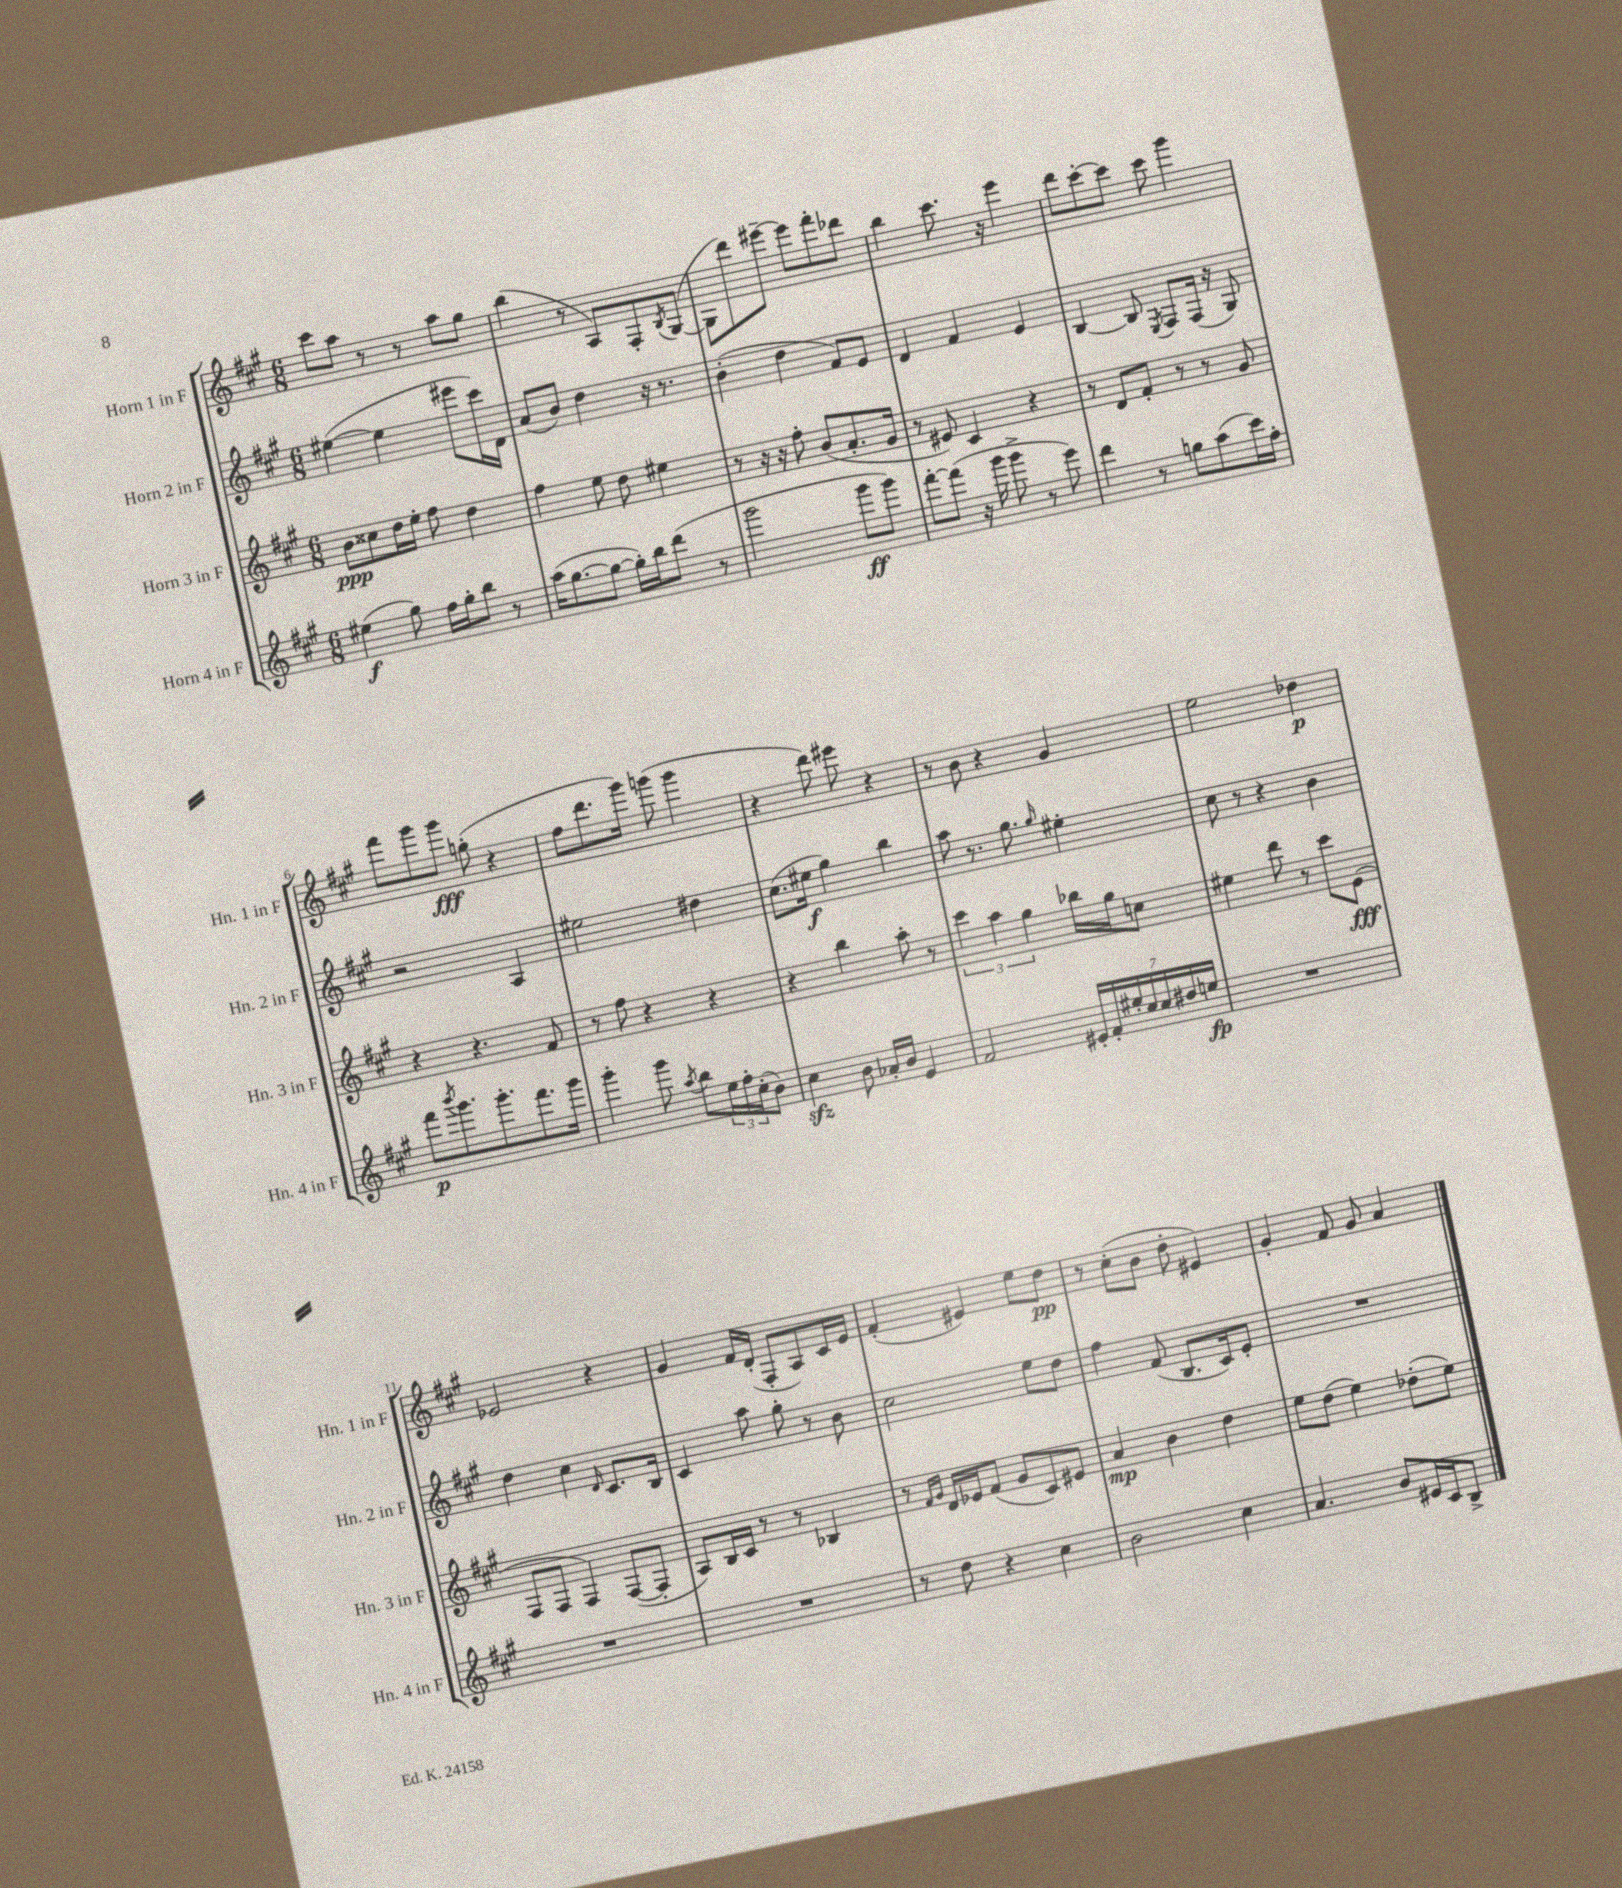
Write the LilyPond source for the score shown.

<<
\new StaffGroup <<
\new Staff = "s0" \with { instrumentName = "Horn 1 in F" shortInstrumentName = "Hn. 1 in F" } {
    \clef treble \key a \major \numericTimeSignature \time 6/8
    cis'''8 a''8 r8 r8 a''8 gis''8 |
    b''4( r8 a8) fis8-. \acciaccatura { b8 } gis8~( |
    gis8 d'''8) eis'''8~-- eis'''8 fis'''8-. des'''8 |
    b''4 cis'''8. r16 e'''4 |
    d'''8 cis'''8~-. cis'''8 cis'''8 gis'''4 |
    fis'''8 gis'''8 gis'''8\fff g''8-.( r4 |
    fis''8 d'''8. gis'''16) g'''8( g'''4 |
    r4 d'''8) eis'''8 r4 |
    r8 b'8 r4 gis'4 |
    e''2 des''4\p |
    ees'2 r4 |
    gis'4 fis'16 d'16-.( fis8-. a8) cis'16 e'16 |
    fis'4-.( eis'4) e''8 d''8\pp |
    r8 cis''8-.( b'8 d''8-. eis'4) |
    gis'4-. fis'8 gis'8 a'4 \bar "|." |
}
\new Staff = "s1" \with { instrumentName = "Horn 2 in F" shortInstrumentName = "Hn. 2 in F" } {
    \clef treble \key a \major \numericTimeSignature \time 6/8
    eis''4~( eis''4 eis'''8 cis'''16) d'16 |
    a'8( b'8) d''4 r16 r8. |
    b'4-.( d''4 fis'8) e'8 |
    d'4 fis'4 e'4 |
    b4~ b8 \acciaccatura { e8 } fis8 fis16( r16 gis8) |
    r2 a4 |
    eis''2 dis''4 |
    cis''8.( eis''16\f gis''4) b''4 |
    a''8 r8. gis''8. \grace { gis''16 } eis''4-. |
    cis''8 r8 r4 b'4 |
    d''4 cis''4 \grace { d'16 } cis'8. b16 |
    cis'4 a''8 gis''8-. r8 b'8 |
    cis''2 e''8 d''8 |
    fis''4 fis'8( b8. cis'16) e'8-. |
    R2. \bar "|." |
}
\new Staff = "s2" \with { instrumentName = "Horn 3 in F" shortInstrumentName = "Hn. 3 in F" } {
    \clef treble \key a \major \numericTimeSignature \time 6/8
    b'8\ppp cisis''8 d''16 e''16-. fis''8 d''4 |
    fis''4 e''8 d''8 eis''4 |
    r8 r16 r16 fis''8-. b'8( a'8.-. gis'16 |
    r8 eis'8) cis'4 r4 |
    r8 d'8 fis'8-. r8 r8 gis'8 |
    r4 r4. fis'8 |
    r8 fis''8 r4 r4 |
    r4 b''4 a''8-. r8 |
    \tuplet 3/2 { cis'''4 a''4 gis''4 } bes''16 gis''16 c''8 |
    eis''4 d'''8 r8 cis'''8 e'8\fff( |
    fis8 fis8 fis4) fis8~( fis8-. |
    a8) b16 cis'16 r8 r8 bes4 |
    r8 \grace { fis'16 gis'16 } d'16 ees'16 fis'8( gis'8 cis'8) eis'8 |
    a'4\mp b'4 d''4 |
    e''8 d''8( e''4) des''8-.( e''8) \bar "|." |
}
\new Staff = "s3" \with { instrumentName = "Horn 4 in F" shortInstrumentName = "Hn. 4 in F" } {
    \clef treble \key a \major \numericTimeSignature \time 6/8
    eis''4\f( gis''8) fis''16 gis''16-. b''8 r8 |
    a''16( gis''8.~ gis''8~ gis''16-.) b''16 d'''8( r8 |
    gis'''2 gis'''8\ff gis'''8) |
    fis'''8~-. fis'''8( r16 gis'''16 gis'''8-> r8 e'''8) |
    d'''4 r8 g''8 a''8( cis'''16) fis''16-. |
    fis'''8\p \acciaccatura { b'''8 } gis'''8. gis'''8.-. fis'''8. gis'''16 |
    gis'''4-. gis'''8 \acciaccatura { a''8 } b''8 \tuplet 3/2 { e''16 fis''16-. cis''16-.( } b'8) |
    cis''4\sfz b'8 aes'16-. b'16 e'4 |
    fis'2 \tuplet 7/4 { eis'16-. fis'16-. eis''16-. cis''16 cis''16 dis''16 e''16\fp } |
    R2. |
    R2. |
    R2. |
    r8 d''8 r4 cis''4 |
    b'2 cis''4 |
    a'4. b'8 eis'16 cis'16 b8-> \bar "|." |
}
>>
>>
